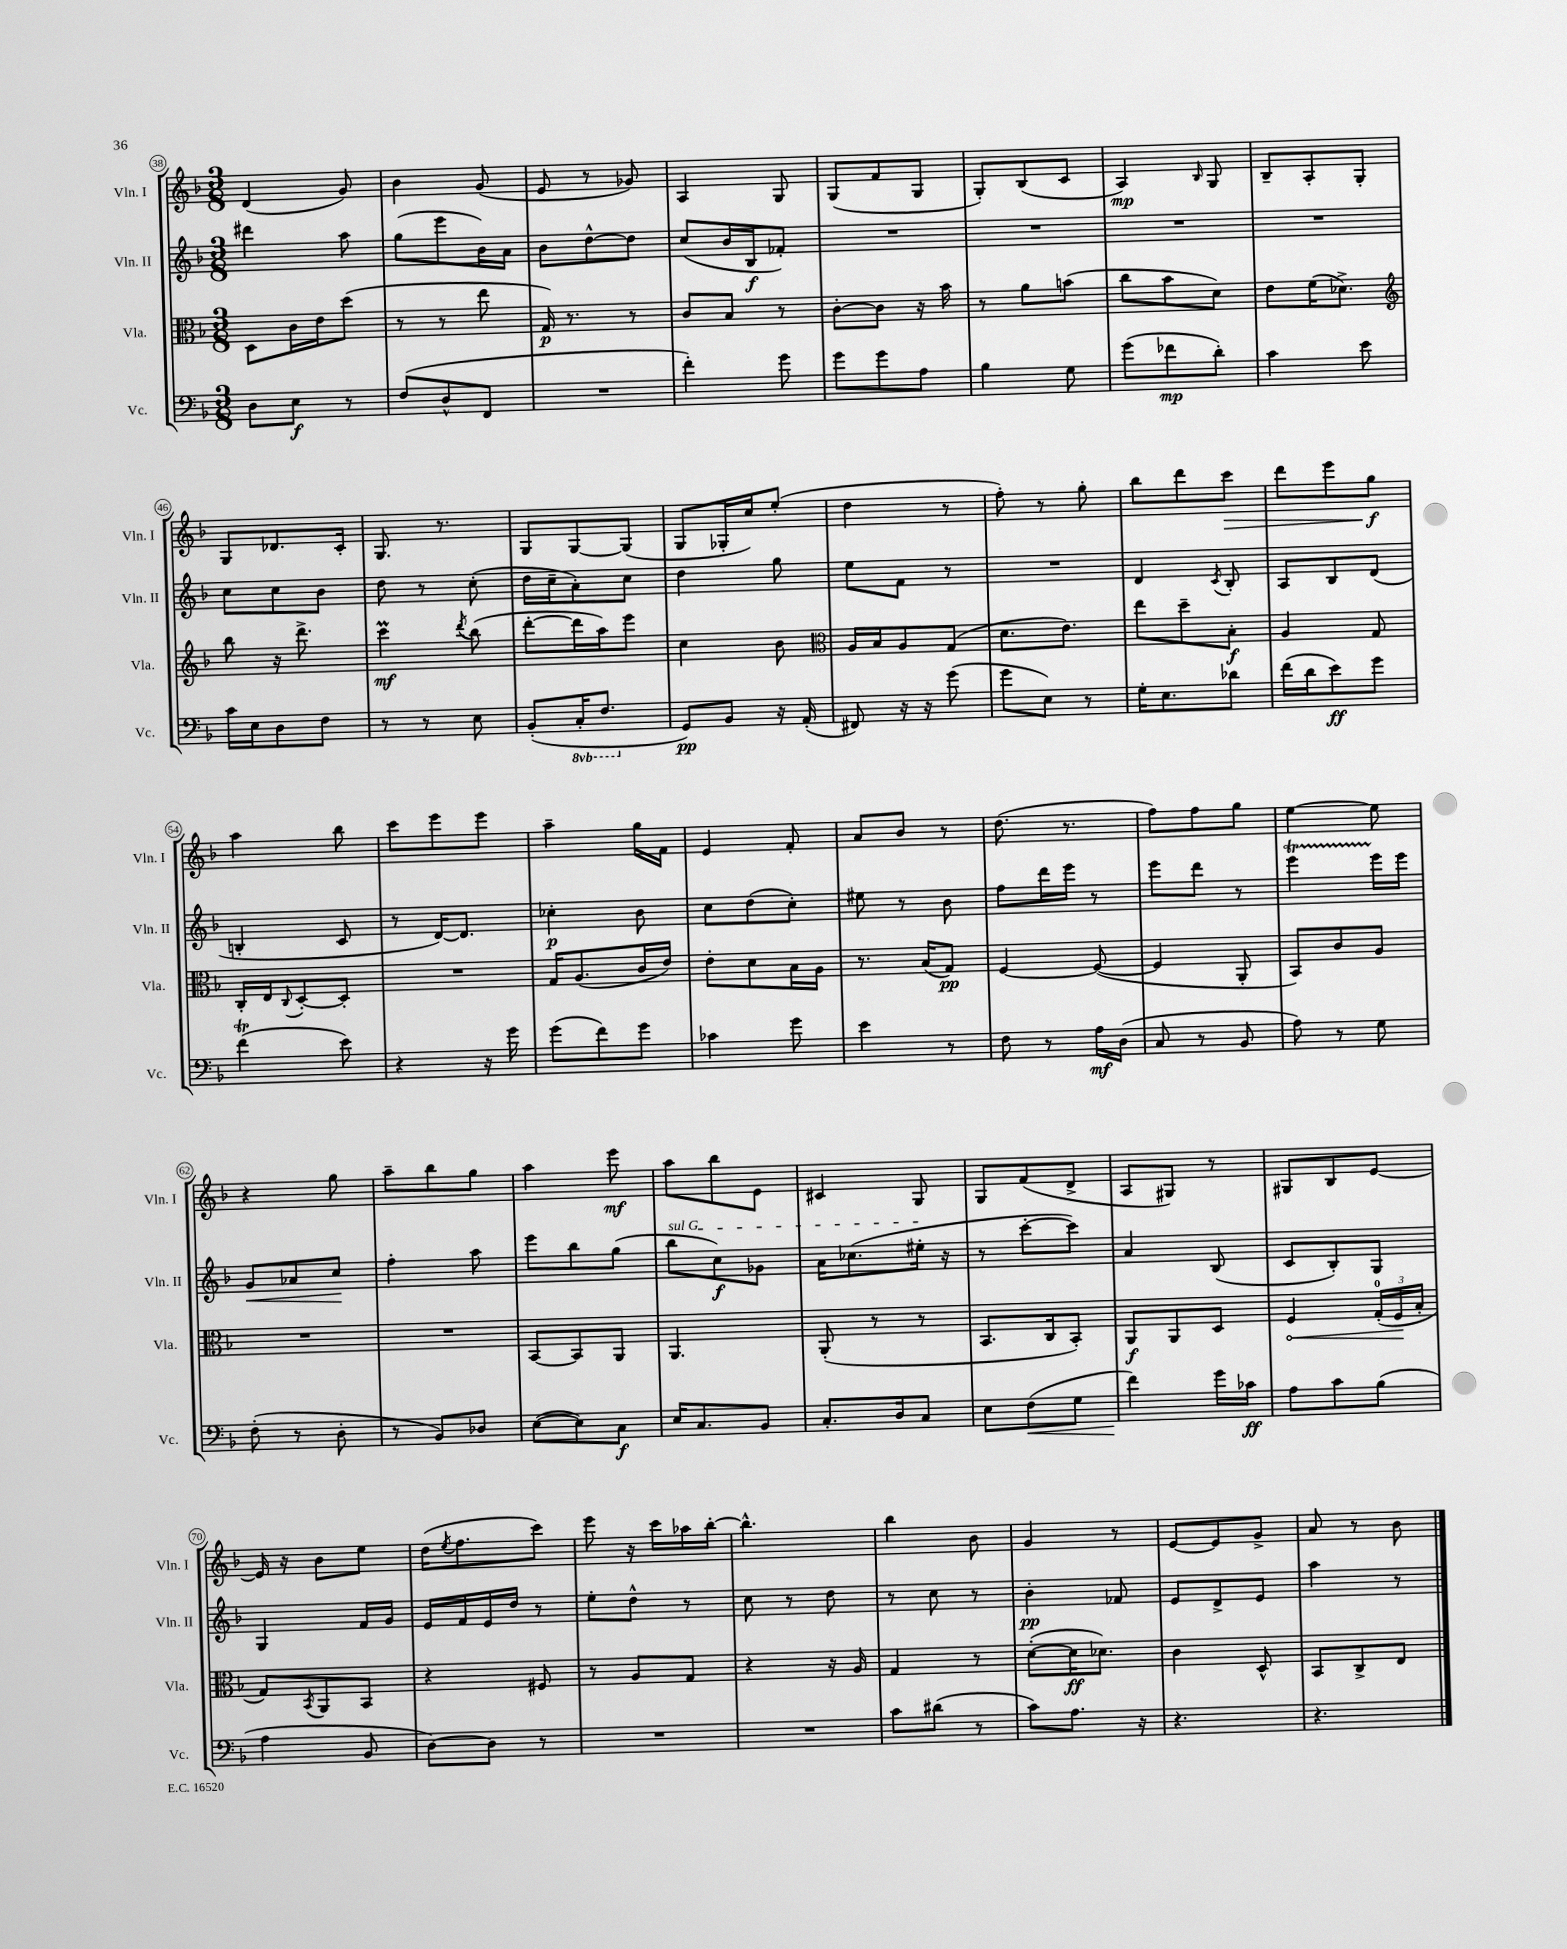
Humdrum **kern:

**kern	**dynam	**kern	**dynam	**kern	**dynam	**kern	**dynam
*part4	*part4	*part3	*part3	*part2	*part2	*part1	*part1
*staff4	*staff4	*staff3	*staff3	*staff2	*staff2	*staff1	*staff1
*I"Vc.	*	*I"Vla.	*	*I"Vln. II	*	*I"Vln. I	*
*I'Vc.	*	*I'Vla.	*	*I'Vln. II	*	*I'Vln. I	*
*clefF4	*	*clefC3	*	*clefG2	*	*clefG2	*
*k[b-]	*	*k[b-]	*	*k[b-]	*	*k[b-]	*
*M3/8	*	*M3/8	*	*M3/8	*	*M3/8	*
=38	=38	=38	=38	=38	=38	=38	=38
8D\L	.	8D\L	.	4ddd#X\	.	(4d/	.
8E\J	f	16c\L	.	.	.	.	.
.	.	16e\J	.	.	.	.	.
8r	.	(8dd\J	.	8aa\	.	8g/)	.
=39	=39	=39	=39	=39	=39	=39	=39
(8F/L	.	8r	.	(8gg\L	.	4b-\	.
8D^^/	.	8r	.	8eee\	.	.	.
8FF/J	.	8ee\	.	16b-\L)	.	(8g/	.
.	.	.	.	16a\JJ	.	.	.
=40	=40	=40	=40	=40	=40	=40	=40
4.r	.	16G/)	p	8b-\L	.	8e/	.
.	.	8.r	.	.	.	.	.
.	.	.	.	[8dd^^\	.	8r	.
.	.	8r	.	8dd\J]	.	8g-X/)	.
=41	=41	=41	=41	=41	=41	=41	=41
4f'\)	.	8c/L	.	(8cc/L	.	4A/	.
.	.	8B-/J	.	16b-/L	.	.	.
.	.	.	.	16B-/J	f	.	.
8g\	.	8r	.	8f-X'/J)	.	8G/	.
=42	=42	=42	=42	=42	=42	=42	=42
8g\L	.	[8c'\L	.	4.r	.	(8G/L	.
8g\	.	8c\J]	.	.	.	8f/	.
8A\J	.	16r	.	.	.	8G/J	.
.	.	16b-\	.	.	.	.	.
=43	=43	=43	=43	=43	=43	=43	=43
4B-\	.	8r	.	4.r	.	8G'/L)	.
.	.	8a\L	.	.	.	(8B-/	.
8G\	.	(8bn\J	.	.	.	8c/J	.
=44	=44	=44	=44	=44	=44	=44	=44
(8g\L	.	8cc\L	.	4.r	.	4A/)	mp
8f-X\	mp	8b-\	.	.	.	.	.
.	.	.	.	.	.	16qqB-/	.
8d'\J)	.	8d\J)	.	.	.	8G/	.
=45	=45	=45	=45	=45	=45	=45	=45
4c\	.	8e\L	.	4.r	.	8B-~/L	.
.	.	(16f\K	.	.	.	8A'/	.
.	.	8.d-X^\J)	.	.	.	.	.
8e\	.	.	.	.	.	8G'/J	.
!!LO:LB:g=z
=46	=46	=46	=46	=46	=46	=46	=46
*	*	*clefG2	*	*	*	*	*
16c\LL	.	8bb-\	.	8cc\L	.	8G/L	.
16E\J	.	.	.	.	.	.	.
8D\	.	16r	.	8cc\	.	8.d-X/	.
.	.	8.ddd^\	.	.	.	.	.
8F\J	.	.	.	8b-\J	.	.	.
.	.	.	.	.	.	16c'/Jk	.
=47	=47	=47	=47	=47	=47	=47	=47
8r	.	4cccM\	mf	8dd\	.	8.G/	.
8r	.	.	.	8r	.	.	.
.	.	.	.	.	.	8.r	.
.	.	8qddd/	.	.	.	.	.
8E\	.	(8bb-\	.	(8cc'\	.	.	.
=48	=48	=48	=48	=48	=48	=48	=48
(8BB-'/L	.	[8ddd'\L	.	16dd\LL	.	8G/L	.
.	.	.	.	16cc~\J	.	.	.
*8ba	*	*	*	*	*	*	*
16CC'/K	.	16ddd\L]	.	8a'\)	.	[8G/	.
8.FF/J	.	16aa\J)	.	.	.	.	.
.	.	8eee\J	.	8cc\J	.	(8G/J]	.
=49	=49	=49	=49	=49	=49	=49	=49
*X8ba	*	*	*	*	*	*	*
8GG/L)	pp	4cc\	.	4dd\	.	8G/L	.
8BB-/J	.	.	.	.	.	16G-X'/L	.
.	.	.	.	.	.	16cc/J)	.
16r	.	8b-\	.	8gg\	.	(8ee'/J	.
(16AA'/	.	.	.	.	.	.	.
=50	=50	=50	=50	=50	=50	=50	=50
*	*	*clefC3	*	*	*	*	*
8FF#X/)	.	16A/LL	.	8ee\L	.	4dd\	.
.	.	16B-/J	.	.	.	.	.
16r	.	8A/	.	8f\J	.	.	.
16r	.	.	.	.	.	.	.
(8g\	.	(8G/J	.	8r	.	8r	.
=51	=51	=51	=51	=51	=51	=51	=51
8g\L	.	8.d\L	.	4.r	.	8ff'\)	.
8E\J)	.	.	.	.	.	8r	.
.	.	8.e\J)	.	.	.	.	.
8r	.	.	.	.	.	8gg'\	.
=52	=52	=52	=52	=52	=52	=52	=52
16G'\KL	.	8ee\L	.	4d/	.	8bb-\L	.
8.E\	.	.	.	.	.	.	.
.	.	8dd~\	.	.	.	8ddd\	.
.	.	.	.	8qc/	.	.	.
!	!	!	!	!	!	!	!LO:HP:b
8d-X\J	.	8B-'\J	f	8B-'/	.	8ccc\J	>
=53	=53	=53	=53	=53	=53	=53	=53
(16f\LL	.	4A/	.	8A/L	.	8ddd\L	.
16d\J	.	.	.	.	.	.	.
8e\)	ff	.	.	8B-/	.	8eee\	.
8g\J	.	8G/	.	(8d/J	.	8gg\J	f
.	.	.	.	.	.	.	]
!!LO:LB:g=z
=54	=54	=54	=54	=54	=54	=54	=54
(4fT\	.	16C'/LL	.	4Bn'/	.	4aa\	.
.	.	16E/J	.	.	.	.	.
.	.	8qqC/	.	.	.	.	.
.	.	[8D'/	.	.	.	.	.
8e\)	.	8D'/J]	.	8c/	.	8bb-\	.
=55	=55	=55	=55	=55	=55	=55	=55
4r	.	4.r	.	8r	.	8ccc\L	.
.	.	.	.	[16d/KL)	.	8eee\	.
.	.	.	.	8.d/J]	.	.	.
16r	.	.	.	.	.	8eee\J	.
16g\	.	.	.	.	.	.	.
=56	=56	=56	=56	=56	=56	=56	=56
(8g\L	.	16G/KL	.	4cc-X'\	p	4aa~\	.
.	.	(8.A/	.	.	.	.	.
8f\)	.	.	.	.	.	.	.
8g\J	.	16c/L	.	8b-\	.	16gg\LL	.
.	.	16e/JJ)	.	.	.	16f\JJ	.
=57	=57	=57	=57	=57	=57	=57	=57
4c-X\	.	8e'\L	.	8cc\L	.	4e/	.
.	.	8d\	.	(8dd\	.	.	.
8g\	.	16B-\L	.	8cc'\J)	.	8f'/	.
.	.	16A\JJ	.	.	.	.	.
=58	=58	=58	=58	=58	=58	=58	=58
4e\	.	8.r	.	8ee#X\	.	8a/L	.
.	.	.	.	8r	.	8b-/J	.
.	.	(16B-/KL	.	.	.	.	.
8r	.	8G/J)	pp	8b-\	.	8r	.
=59	=59	=59	=59	=59	=59	=59	=59
8F\	.	[4F/	.	8ff\L	.	(8.dd\	.
8r	.	.	.	16ddd\L	.	.	.
.	.	.	.	16eee\JJ	.	8.r	.
16A\LL	mf	(8F/_	.	8r	.	.	.
(16D\JJ	.	.	.	.	.	.	.
=60	=60	=60	=60	=60	=60	=60	=60
8C/	.	4F/]	.	8eee\L	.	8ff\L)	.
8r	.	.	.	8ddd\J	.	8ff\	.
8BB-/	.	8AA'/	.	8r	.	8gg\J	.
=61	=61	=61	=61	=61	=61	=61	=61
8A\)	.	8BB-/L)	.	4eeet\	.	[4ee\	.
8r	.	8c/	.	.	.	.	.
8G\	.	8A/J	.	16eee\LL	.	8ee\]	.
.	.	.	.	16eee\JJ	.	.	.
!!LO:LB:g=z
=62	=62	=62	=62	=62	=62	=62	=62
!	!	!	!	!	!LO:HP:b	!	!
(8F'\	.	4.r	.	8g/L	<	4r	.
8r	.	.	.	8a-X/	.	.	.
8D'\	.	.	.	8cc/J	.	8gg\	.
.	.	.	.	.	[	.	.
=63	=63	=63	=63	=63	=63	=63	=63
8r	.	4.r	.	4ff'\	.	8aa~\L	.
8BB-/L)	.	.	.	.	.	8bb-\	.
8D-X/J	.	.	.	8aa\	.	8gg\J	.
=64	=64	=64	=64	=64	=64	=64	=64
([8E\L	.	[8BB-/L	.	8eee\L	.	4aa\	.
8E\])	.	8BB-/]	.	8bb-\	.	.	.
8C\J	f	8AA/J	.	(8gg\J	.	8eee\	mf
=65	=65	=65	=65	=65	=65	=65	=65
!	!	!	!	!LO:TX:a:i:t=sul G	!	!	!
16E/KL	.	4.AA/	.	8bb-\L	.	8aa\L	.
8.C/	.	.	.	.	.	.	.
.	.	.	.	8cc\)	f	8bb-\	.
8BB-/J	.	.	.	8g-X\J	.	8e\J	.
=66	=66	=66	=66	=66	=66	=66	=66
8.C'/L	.	(8AA'/	.	16a\KL	.	4c#X/	.
.	.	.	.	(8.cc-X\	.	.	.
.	.	8r	.	.	.	.	.
16D/k	.	.	.	.	.	.	.
8C/J	.	8r	.	16ee#X'\Jk	.	8G/	.
.	.	.	.	16r	.	.	.
=67	=67	=67	=67	=67	=67	=67	=67
8E\L	.	8.BB-/L	.	8r	.	8G/L	.
!	!LO:HP:b	!	!	!	!	!	!
(8F\	<	.	.	[8ccc'\L	.	(8f/	.
.	.	16C/k	.	.	.	.	.
8G\J	.	8BB-'/J)	.	8ccc\J])	.	8d^/J	.
=68	=68	=68	=68	=68	=68	=68	=68
4f\)	.	8AA/L	f	4a/	.	8A/L	.
.	.	8AA/	.	.	.	8G#X/J)	.
16g\LL	[	8D/J	.	(8B-/	.	8r	.
16c-X\JJ	ff	.	.	.	.	.	.
=69	=69	=69	=69	=69	=69	=69	=69
!	!	!	!LO:HP:b	!	!	!	!
8A\L	.	4F/	<	8c/L	.	8G#X/L	.
8c\	.	.	.	8B-'/)	.	8B-/	.
(8B-\J	.	(24G'/LL	.	8G/J	.	[8e/J	.
.	.	24F/	.	.	.	.	.
.	.	24B-'/JJ	[	.	.	.	.
!!LO:LB:g=z
=70	=70	=70	=70	=70	=70	=70	=70
4A\	.	8G/L)	.	4G/	.	16e/]	.
.	.	.	.	.	.	16r	.
.	.	8qBB-/	.	.	.	.	.
.	.	8AA/	.	.	.	8b-\L	.
8BB-/	.	8BB-/J	.	16f/LL	.	8ee\J	.
.	.	.	.	16g/JJ	.	.	.
=71	=71	=71	=71	=71	=71	=71	=71
[8D\L)	.	4r	.	16e/LL	.	(16dd\KL	.
.	.	.	.	.	.	8qee/	.
.	.	.	.	16f/	.	8.ff\	.
8D\J]	.	.	.	16e/	.	.	.
.	.	.	.	16dd/JJ	.	.	.
8r	.	8F#X/	.	8r	.	8ccc\J)	.
=72	=72	=72	=72	=72	=72	=72	=72
4.r	.	8r	.	8ee'\L	.	8eee\	.
.	.	8A/L	.	8dd^^\J	.	16r	.
.	.	.	.	.	.	16ccc\LL	.
.	.	8G/J	.	8r	.	16aa-X\	.
.	.	.	.	.	.	[16bb-'\JJ	.
=73	=73	=73	=73	=73	=73	=73	=73
4.r	.	4r	.	8cc\	.	4.bb-^^\]	.
.	.	.	.	8r	.	.	.
.	.	16r	.	8dd\	.	.	.
.	.	16A/	.	.	.	.	.
=74	=74	=74	=74	=74	=74	=74	=74
8c\L	.	4G/	.	8r	.	4bb-\	.
(8d#X\J	.	.	.	8cc\	.	.	.
8r	.	8r	.	8r	.	8b-\	.
=75	=75	=75	=75	=75	=75	=75	=75
8c\L)	.	([8d'\L	.	4b-'\	pp	4g/	.
8.A\J	.	16d\K]	ff	.	.	.	.
.	.	8.d-X\J)	.	.	.	.	.
.	.	.	.	8f-X/	.	8r	.
16r	.	.	.	.	.	.	.
=76	=76	=76	=76	=76	=76	=76	=76
4.r	.	4c\	.	8e/L	.	[8e/L	.
.	.	.	.	8d^/	.	8e/]	.
.	.	8D^^/	.	8e/J	.	8g^/J	.
=77	=77	=77	=77	=77	=77	=77	=77
4.r	.	8BB-/L	.	4aa\	.	8a/	.
.	.	8C^/	.	.	.	8r	.
.	.	8E/J	.	8r	.	8b-\	.
==	==	==	==	==	==	==	==
*-	*-	*-	*-	*-	*-	*-	*-
